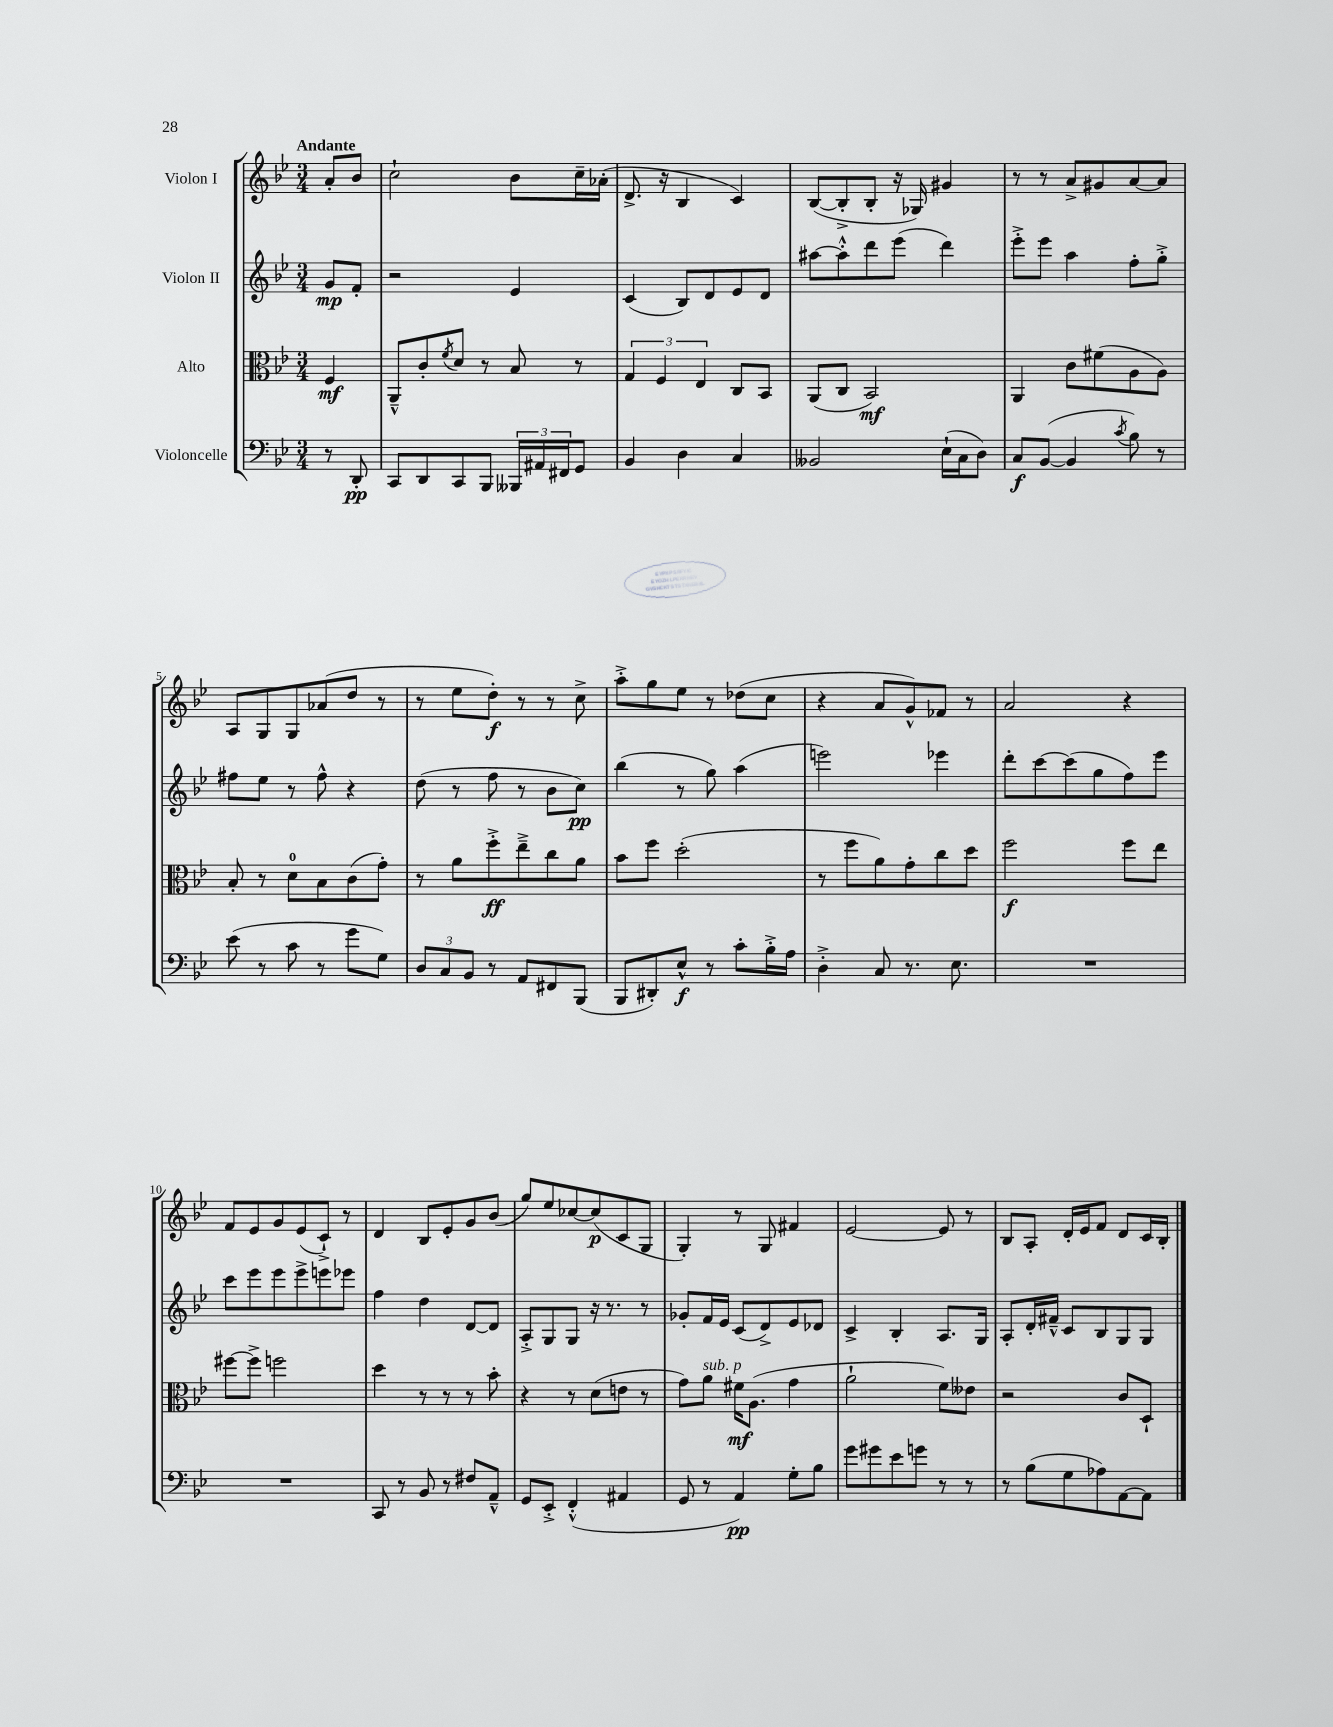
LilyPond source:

<<
\new StaffGroup <<
\new Staff = "s0" \with { instrumentName = "Violon I" } {
    \clef treble \key bes \major \numericTimeSignature \time 3/4 \partial 4 \tempo "Andante"
    a'8-. bes'8 |
    c''2-! bes'8 c''16-- aes'16-.( |
    d'8.-> r16 bes4 c'4) |
    bes8~( bes8-.-> bes8-. r16 ges16) gis'4 |
    r8 r8 a'8-> gis'8 a'8~ a'8 |
    a8 g8 g8 aes'8( d''8 r8 |
    r8 ees''8 d''8-.\f) r8 r8 c''8-> |
    a''8-.-> g''8 ees''8 r8 des''8( c''8 |
    r4 a'8 g'8-^) fes'8 r8 |
    a'2 r4 |
    f'8 ees'8 g'8 ees'8( c'8-!->) r8 |
    d'4 bes8 ees'8-. g'8 bes'8( |
    g''8) ees''8 ces''8~ ces''8\p( c'8 g8 |
    g4-.) r8 g8 fis'4 |
    ees'2~ ees'8 r8 |
    bes8 a8-. d'16-. ees'16 f'8 d'8 c'16 bes16-. \bar "|." |
}
\new Staff = "s1" \with { instrumentName = "Violon II" } {
    \clef treble \key bes \major \numericTimeSignature \time 3/4 \partial 4
    g'8\mp f'8-. |
    r2 ees'4 |
    c'4( bes8) d'8 ees'8 d'8 |
    ais''8~ ais''8-.-^ d'''8 ees'''8( d'''4) |
    ees'''8-.-> ees'''8 a''4 f''8-. g''8-.-> |
    fis''8 ees''8 r8 fis''8-^ r4 |
    d''8( r8 f''8 r8 bes'8 c''8\pp) |
    bes''4( r8 g''8) a''4( |
    e'''2) ees'''4 |
    d'''8-. c'''8~ c'''8( g''8 f''8) ees'''8 |
    c'''8 ees'''8 ees'''8 ees'''8-> e'''8 ees'''8 |
    f''4 d''4 d'8~ d'8 |
    a8-.-> g8 g8 r16 r8. r8 |
    ges'8-. f'16 ees'16 c'8( d'8->) ees'8 des'8 |
    c'4-> bes4-. a8. g16 |
    a8-. d'16-. fis'16---^ c'8 bes8 g8 g8 \bar "|." |
}
\new Staff = "s2" \with { instrumentName = "Alto" } {
    \clef alto \key bes \major \numericTimeSignature \time 3/4 \partial 4
    f4\mf |
    a,8---^ c'8-. \acciaccatura { f'8 } d'8 r8 bes8 r8 |
    \tuplet 3/2 { g4 f4 ees4 } c8 bes,8 |
    a,8( c8 bes,2\mf) |
    a,4 c'8 fis'8( a8 a8) |
    bes8-. r8 d'8-0 bes8 c'8( g'8-.) |
    r8 a'8 f''8-.->\ff ees''8---> c''8 a'8 |
    bes'8 f''8 d''2-.( |
    r8 f''8 a'8) g'8-. c''8 d''8 |
    f''2\f f''8 ees''8 |
    fis''8~ fis''8-> f''2 |
    d''4 r8 r8 r8 bes'8-. |
    r4 r8 d'8( e'8 r8 |
    g'8) a'8^\markup { \italic "sub. p" } fis'16\mf a8.( g'4 |
    a'2-! f'8) eeses'8 |
    r2 c'8 d8-! \bar "|." |
}
\new Staff = "s3" \with { instrumentName = "Violoncelle" } {
    \clef bass \key bes \major \numericTimeSignature \time 3/4 \partial 4
    r8 d,8-.\pp |
    c,8 d,8 c,8 bes,,8 \tuplet 3/2 { beses,,16 ais,16 fis,16 } g,8 |
    bes,4 d4 c4 |
    beses,2 ees16-!( c16 d8) |
    c8\f bes,8~( bes,4 \acciaccatura { c'8 } bes8) r8 |
    ees'8( r8 c'8 r8 g'8 g8) |
    \tuplet 3/2 { d8 c8 bes,8 } r8 a,8 fis,8 bes,,8( |
    bes,,8 dis,8-.) ees8-^\f r8 c'8-. bes16-.-> a16 |
    d4-.-> c8 r8. ees8. |
    R2. |
    R2. |
    c,8 r8 bes,8 r8 fis8 a,8---^ |
    g,8 ees,8-.-> f,4-.-^( ais,4 |
    g,8 r8 a,4\pp) g8-. bes8 |
    g'8 gis'8 ees'8 g'8 r8 r8 |
    r8 bes8( g8 aes8) a,8~ a,8 \bar "|." |
}
>>
>>
